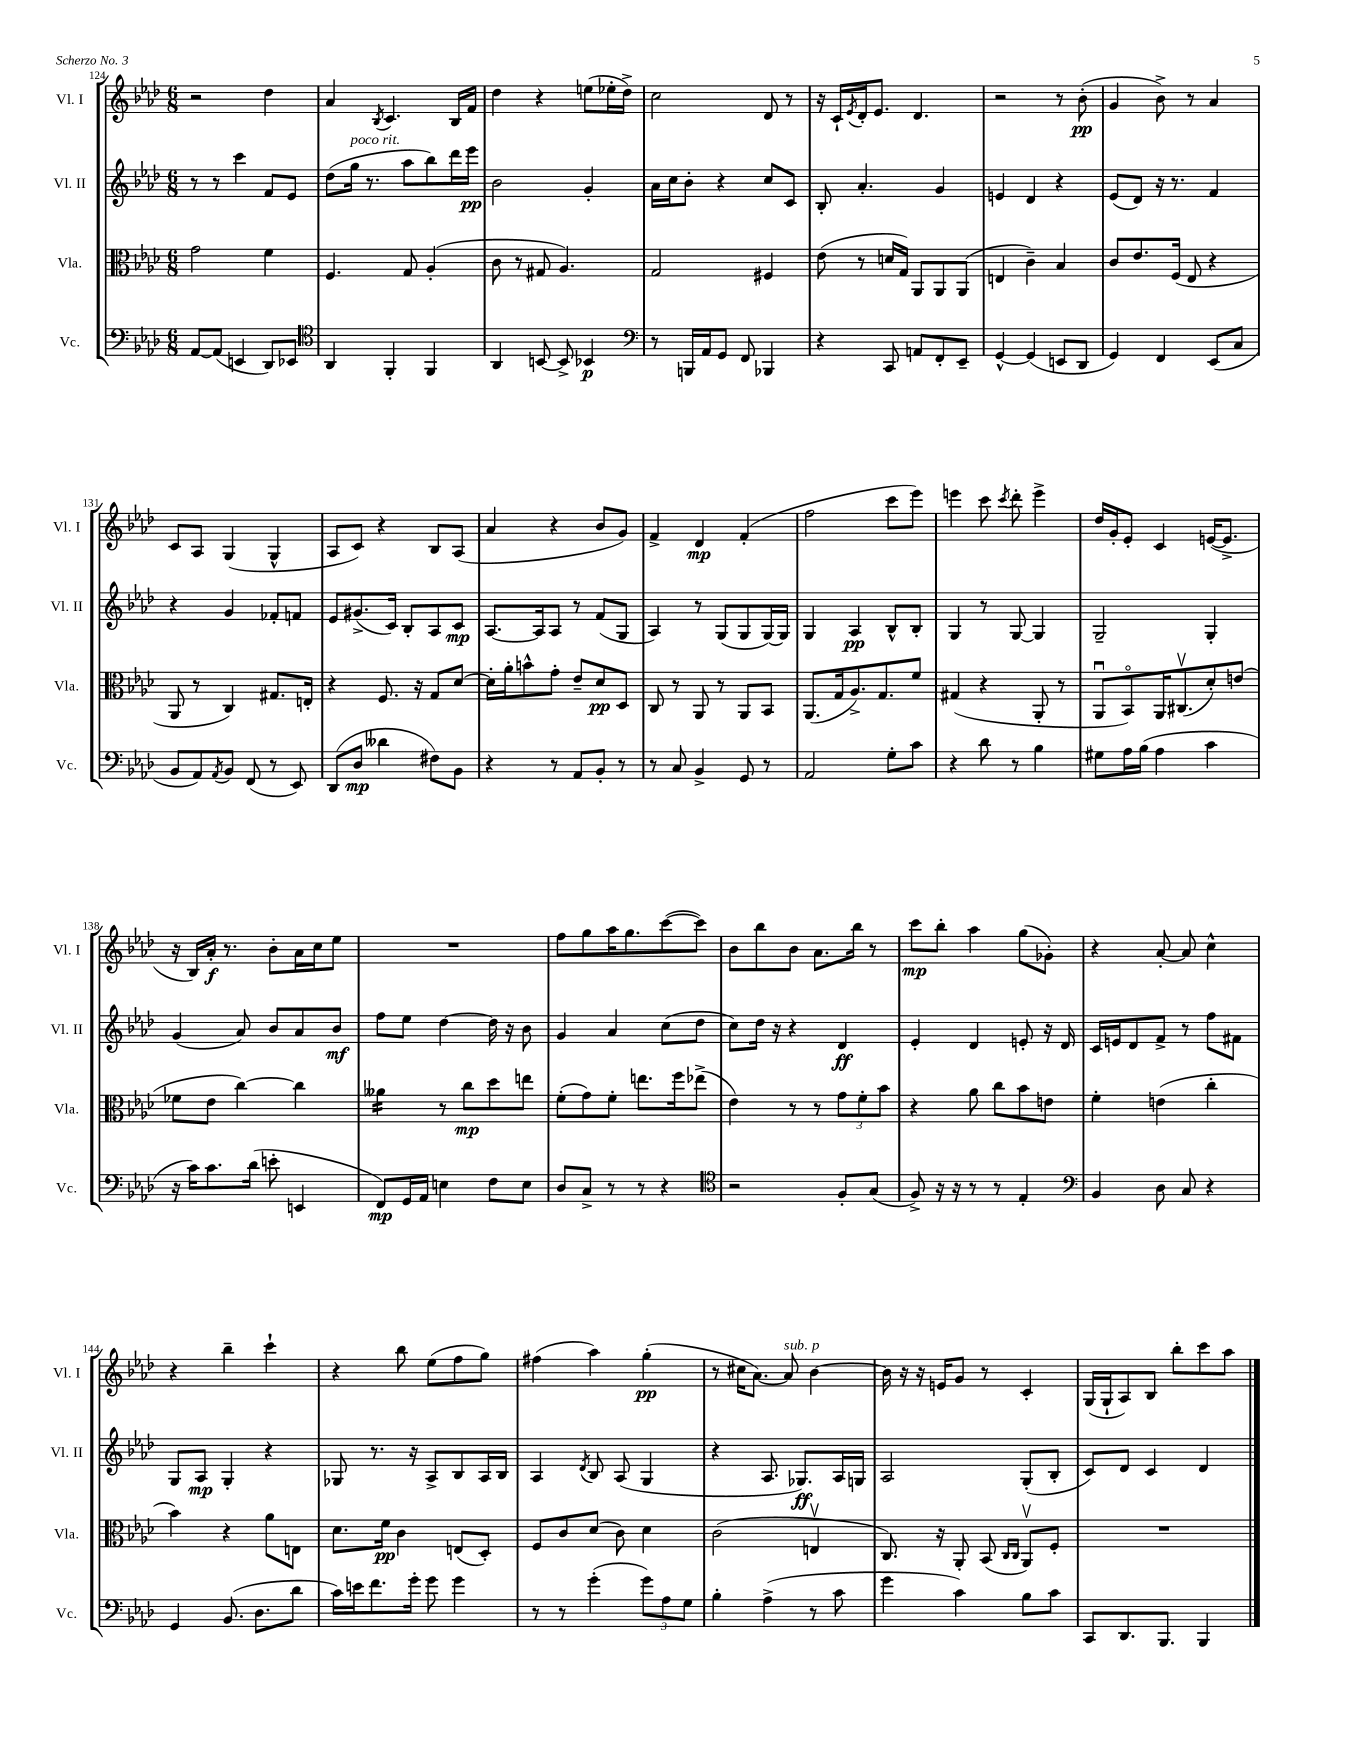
<<
\new StaffGroup <<
\new Staff = "s0" \with { instrumentName = "Vl. I" shortInstrumentName = "Vl. I" } {
    \clef treble \key aes \major \numericTimeSignature \time 6/8
    r2 des''4 |
    aes'4 \acciaccatura { bes8 } c'4. bes16 f'16 |
    des''4 r4 e''8( ees''16-. des''16->) |
    c''2 des'8 r8 |
    r16 c'16-! \acciaccatura { ees'8 } des'16-. ees'8. des'4. |
    r2 r8 bes'8-.\pp( |
    g'4 bes'8->) r8 aes'4 |
    c'8 aes8 g4( g4-^ |
    aes8 c'8) r4 bes8 aes8( |
    aes'4 r4 bes'8 g'8) |
    f'4-> des'4\mp f'4-.( |
    f''2 c'''8 ees'''8) |
    e'''4 c'''8 \acciaccatura { c'''8 } des'''8-. e'''4-> |
    des''16 g'16-. ees'8-. c'4 e'16~( e'8.-> |
    r16 bes16) aes'16-.\f r8. bes'8-. aes'16 c''16 ees''8 |
    R2. |
    f''8 g''8 aes''16 g''8. c'''8~( c'''8) |
    bes'8 bes''8 bes'8 aes'8. bes''16 r8 |
    c'''8\mp bes''8-. aes''4 g''8( ges'8-.) |
    r4 aes'8~-. aes'8 c''4-^ |
    r4 bes''4-- c'''4-! |
    r4 bes''8 ees''8( f''8 g''8) |
    fis''4( aes''4) g''4-.\pp( |
    r8 cis''16 aes'8.~) aes'8^\markup { \italic "sub. p" } bes'4~ |
    bes'16 r16 r16 e'16 g'8 r8 c'4-. |
    g16( g16-! aes8) bes8 bes''8-. c'''8 aes''8 \bar "|." |
}
\new Staff = "s1" \with { instrumentName = "Vl. II" shortInstrumentName = "Vl. II" } {
    \clef treble \key aes \major \numericTimeSignature \time 6/8
    r8 r8 c'''4 f'8 ees'8 |
    des''8( g''16^\markup { \italic "poco rit." } r8. aes''8 bes''8) des'''16 ees'''16\pp |
    bes'2 g'4-. |
    aes'16 c''16 bes'8-. r4 c''8 c'8 |
    bes8-. aes'4.-. g'4 |
    e'4 des'4 r4 |
    ees'8( des'8) r16 r8. f'4 |
    r4 g'4 fes'8-. f'8 |
    ees'8 gis'8.->( c'16) bes8-. aes8 c'8\mp |
    aes8.~ aes16 aes8 r8 f'8( g8 |
    aes4) r8 g8( g8 g16~) g16 |
    g4 aes4\pp bes8-^ bes8-. |
    g4 r8 g8~ g4 |
    g2-- g4-. |
    g'4( aes'8) bes'8 aes'8 bes'8\mf |
    f''8 ees''8 des''4~ des''16 r16 bes'8 |
    g'4 aes'4 c''8( des''8 |
    c''8) des''16 r16 r4 des'4\ff |
    ees'4-. des'4 e'8-. r16 des'16 |
    c'16 e'16 des'8 f'8-> r8 f''8 fis'8 |
    g8 aes8\mp g4-. r4 |
    ges8 r8. r16 aes8-> bes8 aes16 bes16 |
    aes4 \acciaccatura { des'8 } bes8 aes8( g4 |
    r4 aes8. ges8.\ff) aes16 g16 |
    aes2 g8-.( bes8-. |
    c'8) des'8 c'4 des'4 \bar "|." |
}
\new Staff = "s2" \with { instrumentName = "Vla." shortInstrumentName = "Vla." } {
    \clef alto \key aes \major \numericTimeSignature \time 6/8
    g'2 f'4 |
    f4. g8 aes4-.( |
    c'8 r8 gis8 aes4.) |
    g2 fis4 |
    ees'8( r8 d'16 g16) aes,8 aes,8 aes,8( |
    e4 c'4--) bes4 |
    c'8 ees'8. f16( ees8 r4 |
    aes,8 r8 c4) gis8. e16-. |
    r4 f8. r16 g8 des'8~ |
    des'16-. aes'16-. b'8-^ g'8-. ees'8-- des'8\pp des8 |
    c8 r8 aes,8 r8 aes,8 bes,8 |
    aes,8.( g16 aes8.->) g8. f'8 |
    gis4( r4 aes,8-. r8 |
    aes,8\downbow bes,8\flageolet) aes,16 cis8.\upbow( des'8-.) e'8( |
    fes'8 ees'8 c''4~) c''4 |
    aeses'4:16 r8 c''8\mp des''8 e''8 |
    f'8-.( g'8) f'8-. e''8. f''16 ees''8->( |
    ees'4) r8 r8 \tuplet 3/2 { g'8 f'8-. bes'8 } |
    r4 aes'8 c''8 bes'8 e'8 |
    f'4-. e'4( c''4-. |
    bes'4) r4 aes'8 e8 |
    des'8. f'16\pp c'4 e8( des8-.) |
    f8 c'8 des'8( c'8) des'4 |
    c'2( e4\upbow |
    c8.) r16 aes,8-. bes,8( \grace { c16 c16 } aes,8\upbow) f8-. |
    R2. \bar "|." |
}
\new Staff = "s3" \with { instrumentName = "Vc." shortInstrumentName = "Vc." } {
    \clef bass \key aes \major \numericTimeSignature \time 6/8
    aes,8~ aes,8( e,4 des,8) ees,8 |
    \clef tenor aes,4 f,4-. f,4 |
    aes,4 b,8~ b,8-> bes,4\p |
    \clef bass r8 b,,16 aes,16 g,8 f,8 bes,,4 |
    r4 c,8 a,8 f,8-. ees,8-- |
    g,4~-^ g,4( e,8 des,8 |
    g,4) f,4 ees,8( c8 |
    bes,8 aes,8) \acciaccatura { aes,8 } bes,8 f,8( r8 ees,8) |
    des,8( des8\mp deses'4 fis8) bes,8 |
    r4 r8 aes,8 bes,8-. r8 |
    r8 c8 bes,4-> g,8 r8 |
    aes,2 g8-. c'8 |
    r4 des'8 r8 bes4 |
    gis8 aes16 bes16( aes4 c'4 |
    r16 c'16) c'8. des'16( e'8-. e,4 |
    f,8\mp) g,16 aes,16 e4 f8 e8 |
    des8 c8-> r8 r8 r4 |
    \clef tenor r2 f8-. g8( |
    f8->) r16 r16 r8 r8 ees4-. |
    \clef bass bes,4 des8 c8 r4 |
    g,4 bes,8.( des8. des'8 |
    c'16) e'16 f'8. g'16-. g'8 g'4 |
    r8 r8 g'4-.( \tuplet 3/2 { g'8) aes8 g8 } |
    bes4-. aes4->( r8 c'8 |
    g'4 c'4) bes8 c'8 |
    c,8 des,8. bes,,8. bes,,4 \bar "|." |
}
>>
>>
\layout { \context { \Score currentBarNumber = #124 } }
